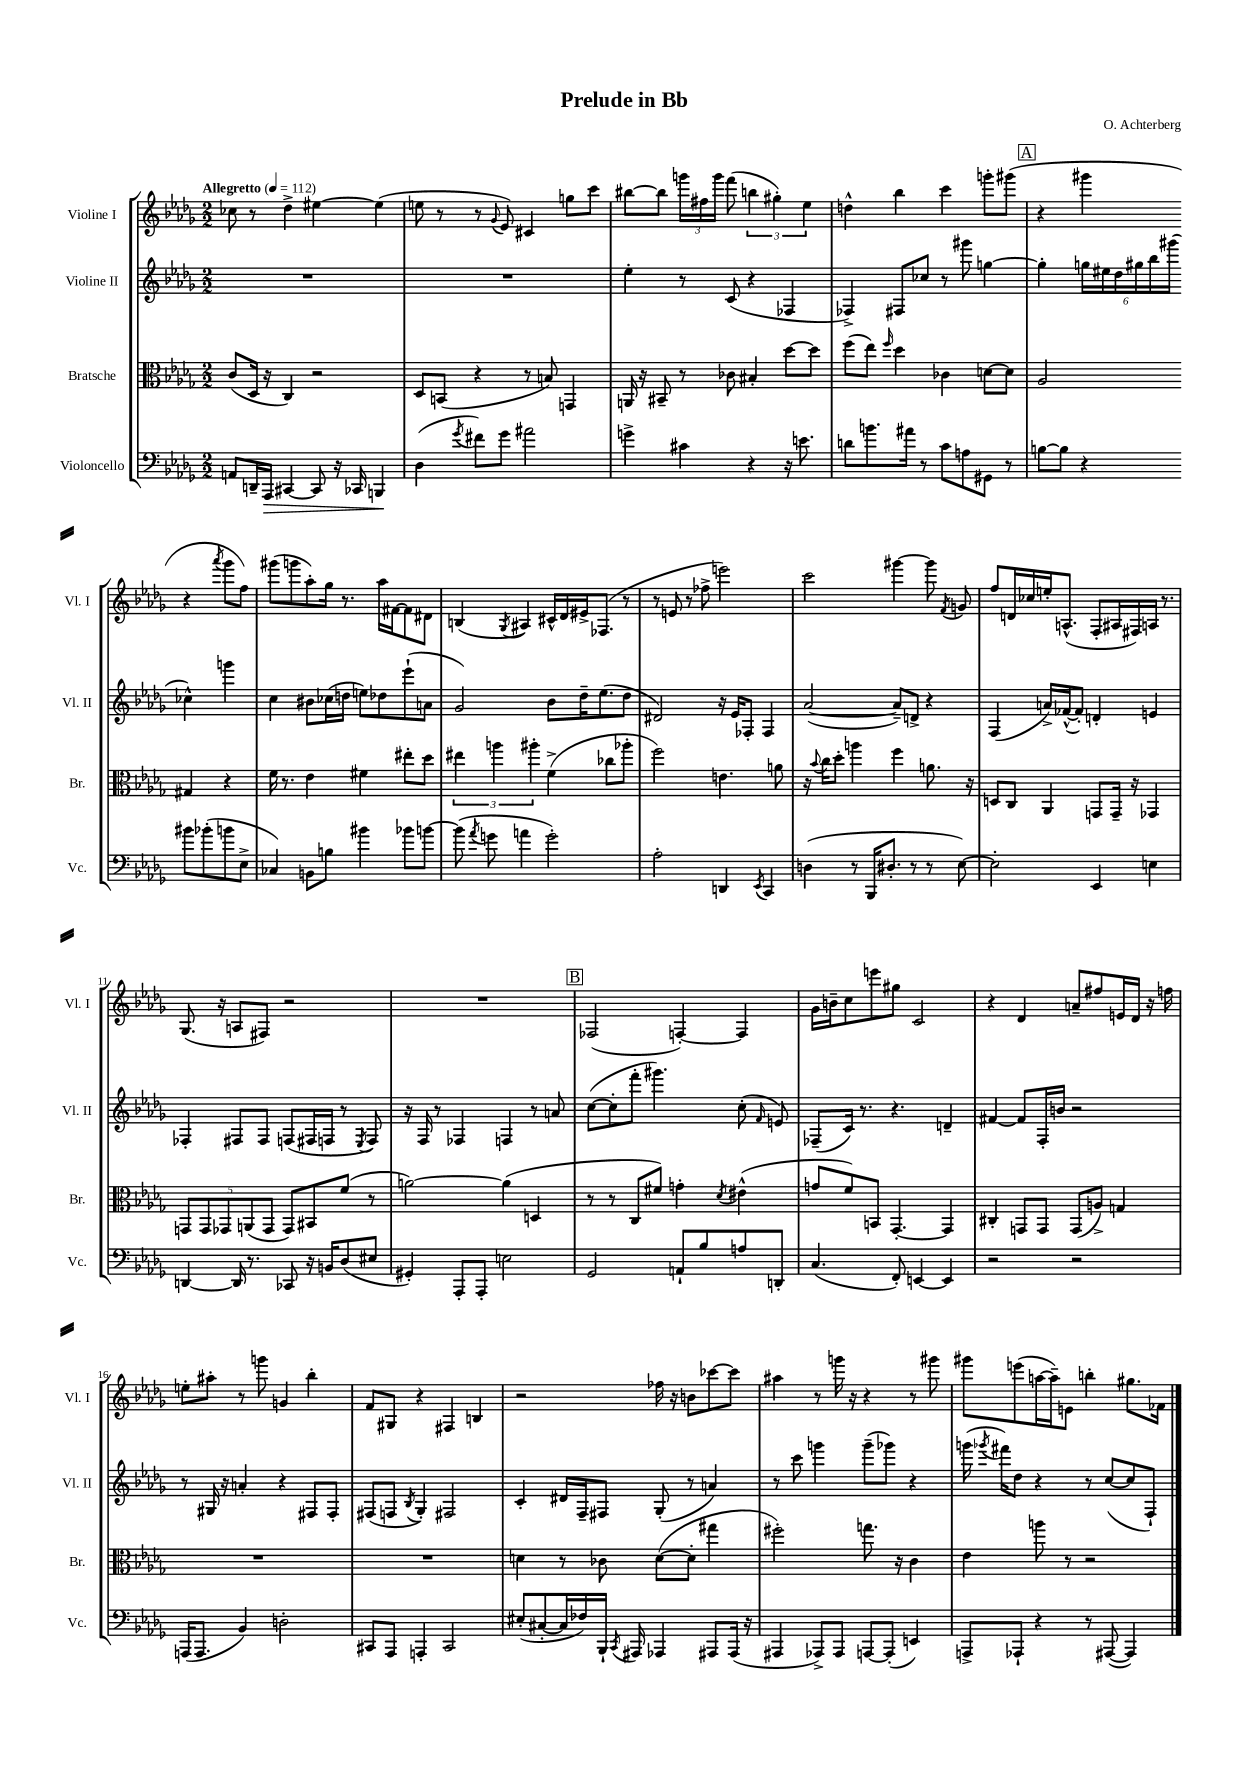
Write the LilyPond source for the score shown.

\header { title = "Prelude in Bb" composer = "O. Achterberg" }
<<
\new StaffGroup <<
\new Staff = "s0" \with { instrumentName = "Violine I" shortInstrumentName = "Vl. I" } {
    \clef treble \key des \major \numericTimeSignature \time 2/2 \tempo "Allegretto" 4 = 112
    \autoBeamOff ces''8 r8 des''4-> eis''4~ eis''4( |
    e''8 r8 r8 \appoggiatura { ges'8 } ees'8) cis'4 g''8[ c'''8] |
    bis''8[~ bis''8] \tuplet 3/2 { g'''16[ fis''16 g'''16] } f'''8( \tuplet 3/2 { b''4 gis''4-.) ees''4 } |
    d''4-^ bes''4 c'''4 g'''8[-. gis'''8]( |
    \mark \markup { \box "A" } r4 gis'''4 r4 \acciaccatura { aes'''8 } gis'''8[ f''8]) |
    gis'''8[( g'''8 aes''8-.) ges''16] r8. aes''16[ fis'16~ fis'8 dis'8] |
    b4( \acciaccatura { ges8 } ais4) cis'16[-^ des'16 eis'16-> fes8.]( r8 |
    r8 e'8 r8 fes''8-> e'''2) |
    c'''2 gis'''4~ gis'''8 \acciaccatura { f'8 } g'8 |
    f''8[ d'16 ces''16 e''16-. a8.]-^( f8[-. ais16 fis16) a16] r8. |
    ges8.( r16 a8[ fis8]) r2 |
    R1 |
    \mark \markup { \box "B" } fes2( f4~-.) f4 |
    ges'16[ b'16-- c''8 e'''8 gis''8] c'2 |
    r4 des'4 a'8[-- fis''8 e'16 des'16] r16 f''16 |
    e''8[-. ais''8]-. r8 g'''8 g'4 bes''4-. |
    f'8[ gis8] r4 fis4 b4 |
    r2 fes''16 r16 b'8[ ces'''8~ ces'''8] |
    ais''4 r8 g'''16 r16 r4 r8 gis'''8 |
    gis'''8[ e'''8( a''16~ a''16--) e'8] b''4-. gis''8.[ fes'16] \bar "|." |
}
\new Staff = "s1" \with { instrumentName = "Violine II" shortInstrumentName = "Vl. II" } {
    \clef treble \key des \major \numericTimeSignature \time 2/2
    \autoBeamOff R1 |
    R1 |
    ees''4-. r8 c'8( r4 fes4 |
    fes4->) fis8[ ces''8] r8 gis'''8 g''4~ |
    \mark \markup { \box "A" } g''4-. \tuplet 6/4 { g''16[ eis''16 des''16 gis''16 bes''16 gis'''16]( } ces''4-^) g'''4 |
    c''4 bis'8[ ces''16( d''16] e''8[) des''8 ees'''8-!( a'8] |
    ges'2) bes'8[ des''16-- ees''8.( des''8] |
    dis'2) r16 ees'16[ fes8]-. fes4 |
    aes'2~( aes'8[--) d'8]-> r4 |
    f4( a'16[->) fes'16~-^( fes'8]-.) d'4-. e'4 |
    fes4-. fis8[ fis8] f8[( fis16 f16] r8 \acciaccatura { ees8 } f8) |
    r16 f16 r8 fes4 f4 r8 a'8 |
    \mark \markup { \box "B" } c''8[~( c''8-. f'''8]-. gis'''4.) c''8-.( \grace { f'16 } e'8) |
    fes8[--( c'16]) r8. r4. d'4-- |
    fis'4~ fis'8[ f16-. b'16] r2 |
    r8 gis16 r16 a'4-. r4 fis8[ fis8]-. |
    fis8[( f8] \acciaccatura { bes8 } ges4-.) fis2 |
    c'4-. dis'16[ f16-- fis8] ges8-.( r8 a'4) |
    r8 c'''8 g'''4 g'''8[--( ges'''8]) r4 |
    g'''16( \acciaccatura { ges'''8 } fis'''16[) des''8] r4 r8 c''8[~( c''8 f8]-!) \bar "|." |
}
\new Staff = "s2" \with { instrumentName = "Bratsche" shortInstrumentName = "Br." } {
    \clef alto \key des \major \numericTimeSignature \time 2/2
    \autoBeamOff c'8[( des16] r16 c4) r2 |
    des8[ b,8]( r4 r8 b8) g,4 |
    a,16 r16 bis,8-- r8 ces'8 bis4-. des''8[~ des''8] |
    f''8[( ees''8]) \grace { f''16 } des''4 ces'4 d'8[~ d'8] |
    \mark \markup { \box "A" } aes2 gis4 r4 |
    f'16 r8. ees'4 fis'4 eis''8[-. des''8] |
    \tuplet 3/2 { eis''4 a''4 ais''4-. } f'4->( ces''8[ aes''8]-. |
    f''2) e'4. a'8 |
    r16 \appoggiatura { bes'8 } c''16[ des''8]-. a''4 f''4 a'8. r16 |
    d8[ c8] aes,4 g,8[ g,16]-- r16 ges,4 |
    \tuplet 5/4 { g,8[ g,8 ges,8 a,8( ges,8] } ges,8[) bis,8 f'8]( r8 |
    a'2~) a'4( d4 |
    \mark \markup { \box "B" } r8 r8 c8[ fis'8]) g'4-. \acciaccatura { des'8 } eis'4-^( |
    g'8[ f'8) b,8] ges,4.~-. ges,4 |
    cis4-. g,8[ g,8] g,8[( a8]->) g4 |
    R1 |
    R1 |
    d'4 r8 ces'8 d'8[~( d'8]-. gis''4 |
    fis''2-.) g''8. r16 c'4 |
    ees'4 a''8 r8 r2 \bar "|." |
}
\new Staff = "s3" \with { instrumentName = "Violoncello" shortInstrumentName = "Vc." } {
    \clef bass \key des \major \numericTimeSignature \time 2/2
    \autoBeamOff a,8[ d,16-- aes,,16]\> cis,4~ cis,8 r16 ces,16 b,,4\! |
    des4( \acciaccatura { ges'8 } fis'8[) ges'8] ais'2 |
    g'4-> cis'4 r4 r16 e'8. |
    d'8[ b'8. ais'16] r8 c'8[ a8 gis,8] r8 |
    \mark \markup { \box "A" } b8[~ b8] r4 bis'8[ bes'8-.( b'8 ees8]-> |
    ces4) b,8[ b8] bis'4 bes'8[ b'8]~ |
    b'8( \acciaccatura { aes'8 } g'8 a'4 g'2-.) |
    aes2-. d,4 \acciaccatura { ees,8 } c,4 |
    d4( r8 bes,,16[ dis8.]-. r8 r8 ees8~) |
    ees2-. ees,4 e4 |
    d,4~ d,16 r8. ces,8 r16 b,16[ des8( eis8] |
    gis,4-.) aes,,8[-. aes,,8]-. e2 |
    \mark \markup { \box "B" } ges,2 a,8[-! bes8 a8 d,8]-. |
    c4.( f,8-.) e,4~ e,4 |
    r2 r2 |
    a,,16[( a,,8.] bes,4) d2-. |
    cis,8[ aes,,8] a,,4-. cis,2 |
    eis8[-.( cis8~-. cis16 fes16) bes,,16]-! \acciaccatura { c,8 } ais,,16 aes,,4 ais,,8[ ais,,16]( r16 |
    ais,,4 aes,,8[->) aes,,8] a,,8[~ a,,8]-.( e,4) |
    a,,8[-> aes,,8]-! r4 r8 ais,,8~( ais,,4) \bar "|." |
}
>>
>>
